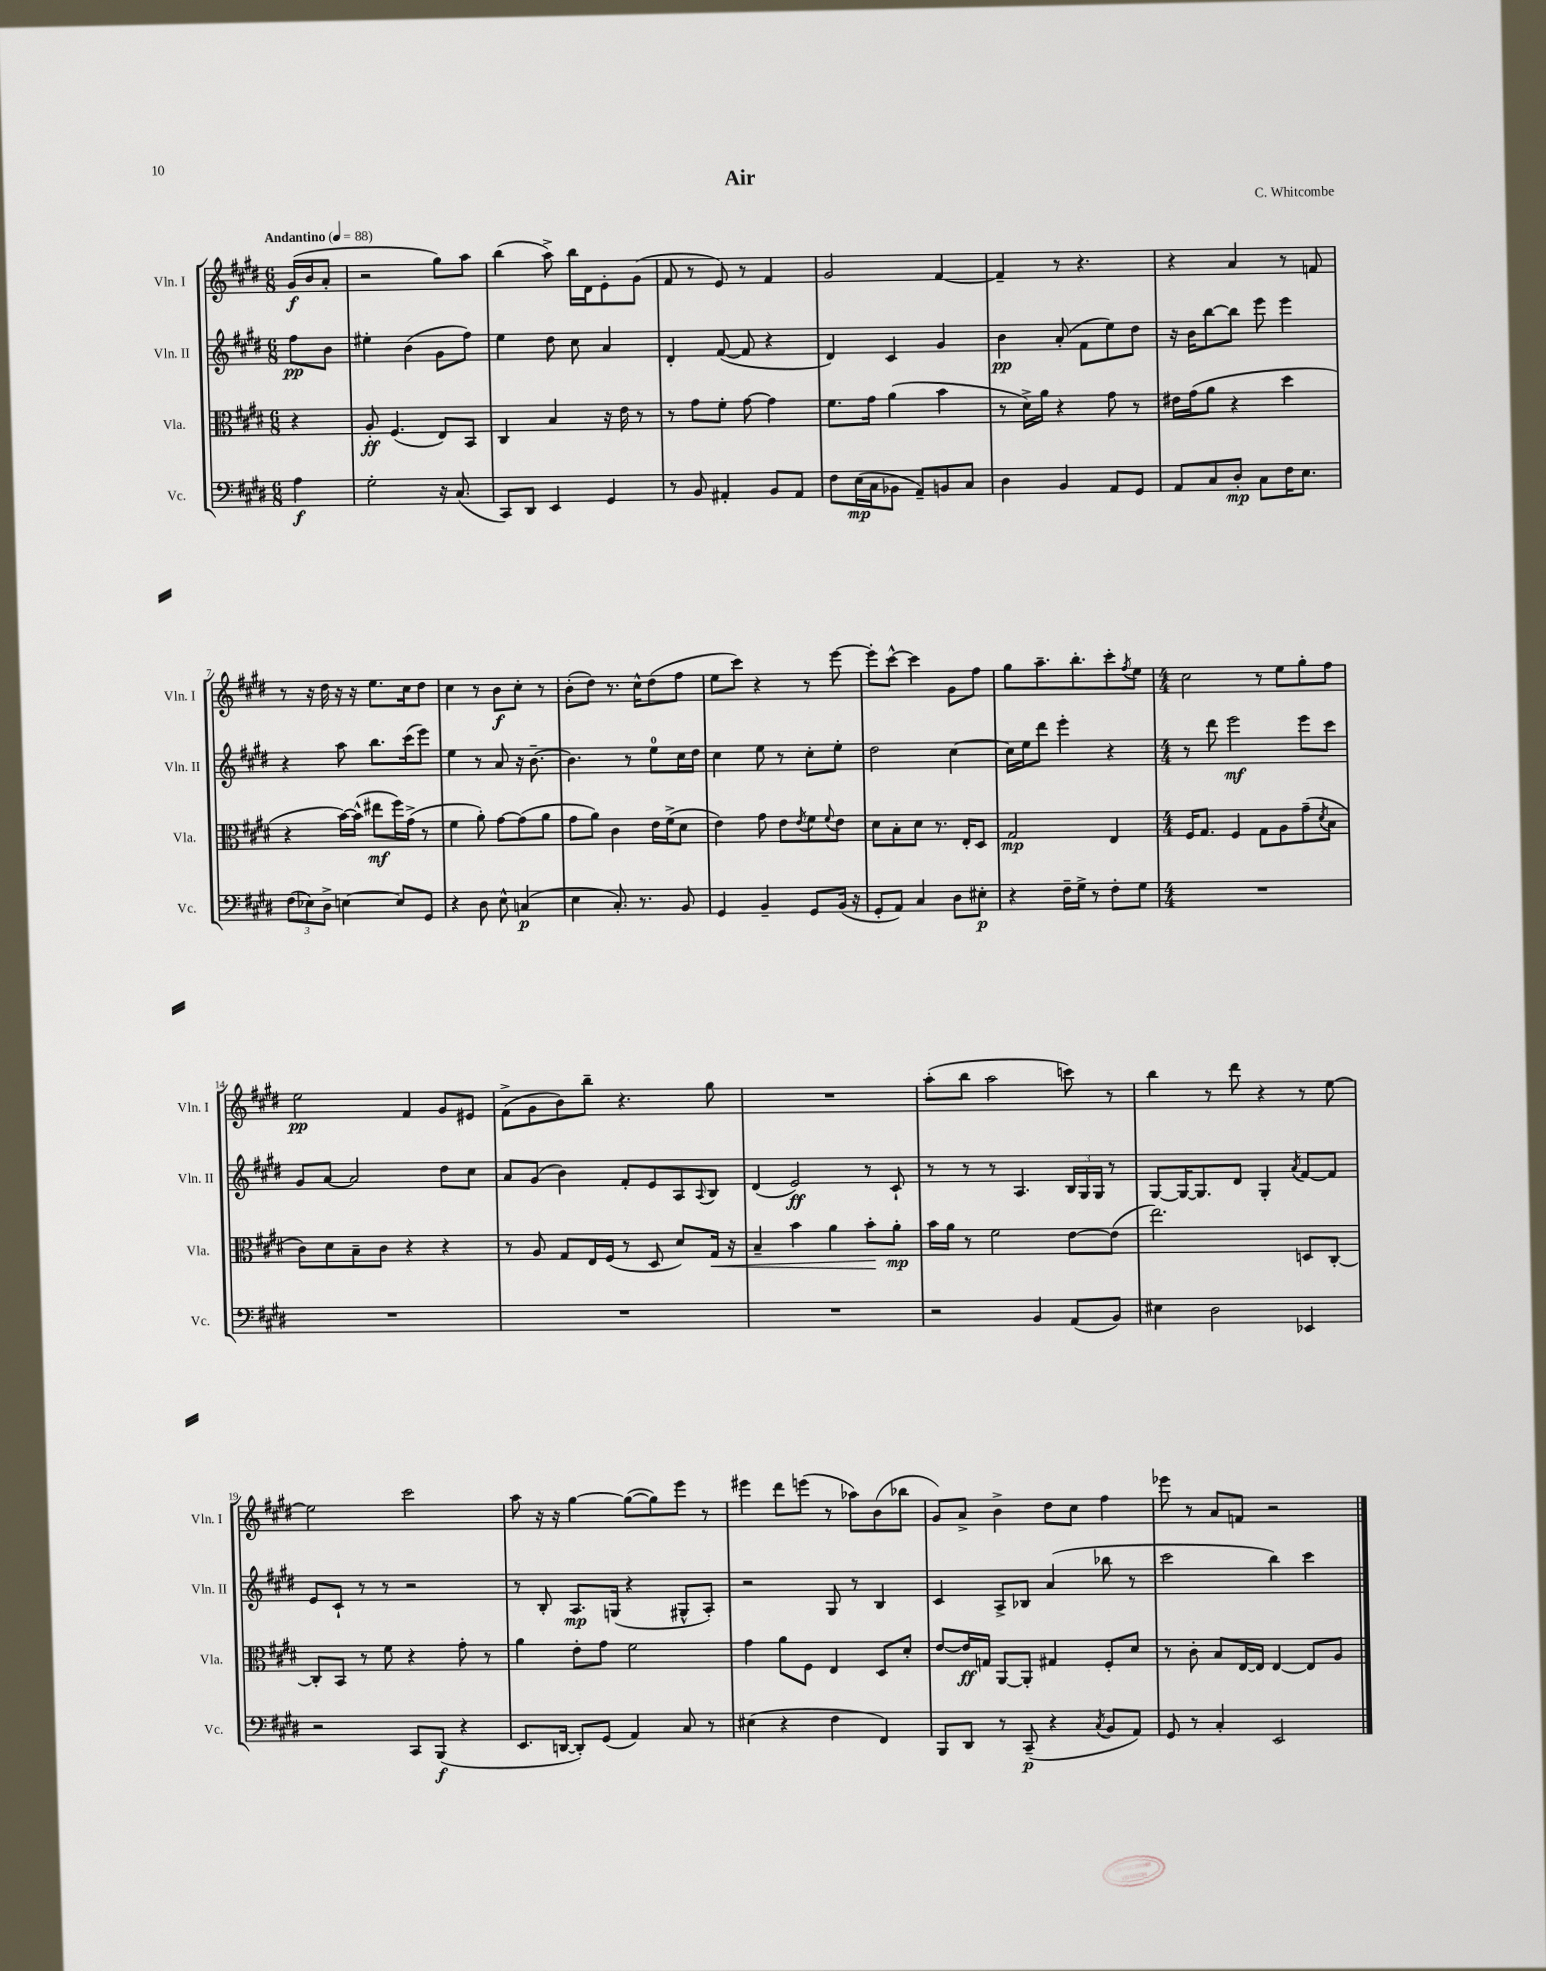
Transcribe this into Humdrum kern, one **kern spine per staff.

**kern	**dynam	**kern	**dynam	**kern	**dynam	**kern	**dynam
*part4	*part4	*part3	*part3	*part2	*part2	*part1	*part1
*staff4	*staff4	*staff3	*staff3	*staff2	*staff2	*staff1	*staff1
*I"Vc.	*	*I"Vla.	*	*I"Vln. II	*	*I"Vln. I	*
*I'Vc.	*	*I'Vla.	*	*I'Vln. II	*	*I'Vln. I	*
*clefF4	*	*clefC3	*	*clefG2	*	*clefG2	*
*k[f#c#g#d#]	*	*k[f#c#g#d#]	*	*k[f#c#g#d#]	*	*k[f#c#g#d#]	*
*M6/8	*	*M6/8	*	*M6/8	*	*M6/8	*
*MM88	*	*MM88	*	*MM88	*	*MM88	*
=	=	=	=	=	=	=	=
!	!	!	!	!	!	!LO:TX:a:B:t=Andantino	!
4A\	f	4r	.	8ff#\L	pp	(16g#/LL	f
.	.	.	.	.	.	16b/J	.
.	.	.	.	8b\J	.	8a'/J	.
=1	=1	=1	=1	=1	=1	=1	=1
2G#'\	.	8A'/	ff	4ee#X'\	.	2r	.
.	.	(4.F#/	.	.	.	.	.
.	.	.	.	(4b\	.	.	.
16r	.	8E/L)	.	8g#\L	.	8gg#\L)	.
(8.C#/	.	.	.	.	.	.	.
.	.	8BB/J	.	8ff#\J)	.	8aa\J	.
=2	=2	=2	=2	=2	=2	=2	=2
8CC#/L)	.	4C#/	.	4ee\	.	(4bb\	.
8DD#/J	.	.	.	.	.	.	.
4EE/	.	4B/	.	8dd#\	.	8aa^\)	.
.	.	.	.	8cc#\	.	16bb\LL	.
.	.	.	.	.	.	16d#\J	.
4GG#/	.	16r	.	4a/	.	8e'\	.
.	.	16e\	.	.	.	.	.
.	.	8r	.	.	.	(8g#\J	.
=3	=3	=3	=3	=3	=3	=3	=3
8r	.	8r	.	4d#'/	.	8f#/	.
8BB/	.	8g#\L	.	.	.	8r	.
4AA#X'/	.	8f#'\J	.	([8f#/	.	8e/)	.
.	.	[8g#\	.	8f#/]	.	8r	.
8BB/L	.	4g#\]	.	4r	.	4f#/	.
8AA#/J	.	.	.	.	.	.	.
=4	=4	=4	=4	=4	=4	=4	=4
8F#\L	.	8.f#\L	.	4d#/)	.	2g#/	.
(16E\L	mp	.	.	.	.	.	.
16C#\J	.	16g#\Jk	.	.	.	.	.
8BB-X\J	.	(4a\	.	4c#/	.	.	.
8AA~/L)	.	.	.	.	.	.	.
8BBn/	.	4b\	.	4g#/	.	[4f#/	.
8C#/J	.	.	.	.	.	.	.
=5	=5	=5	=5	=5	=5	=5	=5
4D#\	.	8r	.	4b\	pp	4f#~/]	.
.	.	16d#^\LL)	.	.	.	.	.
.	.	16a\JJ	.	.	.	.	.
4BB/	.	4r	.	(8a'/	.	8r	.
.	.	.	.	8f#\L	.	4.r	.
8AA/L	.	8g#\	.	8ee\)	.	.	.
8GG#/J	.	8r	.	8dd#\J	.	.	.
=6	=6	=6	=6	=6	=6	=6	=6
8AA/L	.	16e#X\LL	.	16r	.	4r	.
.	.	(16g#\J	.	16b\KL	.	.	.
8C#/	.	8a\J	.	[8bb\	.	.	.
8D#'/J	mp	4r	.	8bb\J]	.	4a/	.
8C#\L	.	.	.	8eee\	.	.	.
16F#\K	.	4dd#\	.	4eee\	.	8r	.
8.E\J	.	.	.	.	.	.	.
.	.	.	.	.	.	8fn/	.
!!LO:LB:g=z
=7	=7	=7	=7	=7	=7	=7	=7
(12F#\L	.	4r	.	4r	.	8r	.
12E-X\)	.	.	.	.	.	.	.
.	.	.	.	.	.	16r	.
12D#^\J	.	.	.	.	.	.	.
.	.	.	.	.	.	16dd#\	.
[4En\	.	[16b\LL)	.	8aa\	.	16r	.
.	.	(16b^^\JJ]	.	.	.	16r	.
.	.	8ee#X\L	mf	8.bb\L	.	8.ee\L	.
8E/L]	.	16ff#\L)	.	.	.	.	.
.	.	(16g#^\JJ	.	(16ccc#\k	.	16cc#\k	.
8GG#/J	.	8r	.	8eee\J)	.	8dd#\J	.
=8	=8	=8	=8	=8	=8	=8	=8
4r	.	4f#\	.	4ee\	.	4cc#\	.
8D#\	.	8a'\)	.	8r	.	8r	.
8E^^\	.	[8g#\L	.	8a/	.	8b\L	f
(4Cn/	p	(8g#\]	.	16r	.	8cc#'\J	.
.	.	.	.	[8.b~\	.	.	.
.	.	8a\J	.	.	.	8r	.
=9	=9	=9	=9	=9	=9	=9	=9
4E\	.	8g#\L	.	4.b\]	.	(8b'\L	.
.	.	8a\J)	.	.	.	8dd#\J)	.
8.C#'/)	.	4c#\	.	.	.	8.r	.
.	.	.	.	8r	.	.	.
8.r	.	.	.	.	.	16cc#^^\KL	.
.	.	16e\LL	.	8ee\L	.	(8dd#\	.
.	.	(16f#^\J	.	.	.	.	.
8BB/	.	8d#\J	.	16cc#\L	.	8ff#\J	.
.	.	.	.	16dd#\JJ	.	.	.
=10	=10	=10	=10	=10	=10	=10	=10
4GG#/	.	4e\)	.	4cc#\	.	8ee\L	.
.	.	.	.	.	.	8ccc#\J)	.
4BB~/	.	8g#\	.	8ee\	.	4r	.
.	.	8e\L	.	8r	.	.	.
.	.	8qe/	.	.	.	.	.
8GG#/L	.	8f#\	.	8cc#'\L	.	8r	.
.	.	8qqf#/	.	.	.	.	.
(16BB/Jk	.	8e\J	.	8ee'\J	.	[8eee\	.
16r	.	.	.	.	.	.	.
=11	=11	=11	=11	=11	=11	=11	=11
8GG#'/L	.	8d#\L	.	2dd#\	.	8eee'\L]	.
8AA/J)	.	8B'\	.	.	.	[8ccc#^^\J	.
4C#/	.	8d#\J	.	.	.	4ccc#\]	.
.	.	8.r	.	.	.	.	.
8D#\L	.	.	.	[4cc#\	.	8g#\L	.
.	.	16E'/KL	.	.	.	.	.
8E#X'\J	p	8D#/J	.	.	.	8ff#\J	.
=12	=12	=12	=12	=12	=12	=12	=12
4r	.	2G#/	mp	16cc#\LL]	.	8gg#\L	.
.	.	.	.	16ee\J	.	.	.
.	.	.	.	8ddd#\J	.	8.aa~\	.
16F#~\LL	.	.	.	4eee'\	.	.	.
16G#^\JJ	.	.	.	.	.	8.bb'\	.
8r	.	.	.	.	.	.	.
8F#'\L	.	4E/	.	4r	.	8ccc#'\	.
.	.	.	.	.	.	8qff#/	.
8G#\J	.	.	.	.	.	8ee\J	.
=13	=13	=13	=13	=13	=13	=13	=13
*M4/4	*	*M4/4	*	*M4/4	*	*M4/4	*
1r	.	16F#/KL	.	8r	.	2cc#\	.
.	.	8.G#/J	.	.	.	.	.
.	.	.	.	8ddd#\	.	.	.
.	.	4F#/	.	2eee\	mf	.	.
.	.	8G#\L	.	.	.	8r	.
.	.	8A\	.	.	.	8ee\L	.
.	.	(8g#~\	.	8eee\L	.	8gg#'\	.
.	.	8qd#/	.	.	.	.	.
.	.	8B\J	.	8ccc#\J	.	8ff#\J	.
!!LO:LB:g=z
=14	=14	=14	=14	=14	=14	=14	=14
1r	.	8c#\L)	.	8g#/L	.	2ee\	pp
.	.	8d#\	.	[8a/J	.	.	.
.	.	8B~\	.	2a/]	.	.	.
.	.	8c#\J	.	.	.	.	.
.	.	4r	.	.	.	4f#/	.
.	.	4r	.	8dd#\L	.	8g#/L	.
.	.	.	.	8cc#\J	.	8e#X/J	.
=15	=15	=15	=15	=15	=15	=15	=15
1r	.	8r	.	8a/L	.	(8f#^\L	.
.	.	8A/	.	(8g#/J	.	8g#\	.
.	.	8G#/L	.	4b\)	.	8b\)	.
.	.	16E/L	.	.	.	8bb~\J	.
.	.	(16F#/JJ	.	.	.	.	.
.	.	8r	.	8f#'/L	.	4.r	.
.	.	8D#/	.	8e/	.	.	.
.	.	8d#/L)	.	8A/	.	.	.
.	.	.	.	8qqA/	.	.	.
!	!	!	!LO:HP:b	!	!	!	!
.	.	16G#/Jk	<	8B/J	.	8gg#\	.
.	.	16r	.	.	.	.	.
=16	=16	=16	=16	=16	=16	=16	=16
1r	.	4B~/	.	(4d#/	.	1r	.
.	.	4b\	.	2e/)	ff	.	.
.	.	4a\	.	.	.	.	.
.	.	8b'\L	.	8r	.	.	.
.	.	8a'\J	[ mp	8c#`/	.	.	.
=17	=17	=17	=17	=17	=17	=17	=17
2r	.	16b\LL	.	8r	.	(8aa'\L	.
.	.	16a\JJ	.	.	.	.	.
.	.	8r	.	8r	.	8bb\J	.
.	.	2f#\	.	8r	.	2aa\	.
.	.	.	.	4.A/	.	.	.
4BB/	.	.	.	.	.	.	.
(8AA/L	.	[8e\L	.	24B/LL	.	8cccn\)	.
.	.	.	.	24G#/	.	.	.
.	.	.	.	24G#/JJ	.	.	.
8BB/J)	.	(8e\J]	.	8r	.	8r	.
=18	=18	=18	=18	=18	=18	=18	=18
4E#X\	.	2.ee\)	.	[8G#/L	.	4bb\	.
.	.	.	.	16G#/K_	.	.	.
.	.	.	.	8.G#/]	.	.	.
2D#\	.	.	.	.	.	8r	.
.	.	.	.	8d#/J	.	8ddd#\	.
.	.	.	.	4G#'/	.	4r	.
.	.	.	.	8qa/	.	.	.
4EE-X/	.	8Dn/L	.	[8f#/L	.	8r	.
.	.	[8C#'/J	.	8f#/J]	.	[8ee\	.
!!LO:LB:g=z
=19	=19	=19	=19	=19	=19	=19	=19
2r	.	8C#'/L]	.	8e/L	.	2ee\]	.
.	.	8BB/J	.	8c#`/J	.	.	.
.	.	8r	.	8r	.	.	.
.	.	8f#\	.	8r	.	.	.
8CC#/L	.	4r	.	2r	.	2ccc#\	.
(8BBB/J	f	.	.	.	.	.	.
4r	.	8g#'\	.	.	.	.	.
.	.	8r	.	.	.	.	.
=20	=20	=20	=20	=20	=20	=20	=20
8.EE/L	.	4a\	.	8r	.	8aa\	.
.	.	.	.	8B'/	.	16r	.
[16DDn/Jk	.	.	.	.	.	16r	.
8DD'/L])	.	8e'\L	.	8.A/L	mp	[4gg#\	.
(8GG#/J	.	8g#\J	.	.	.	.	.
.	.	.	.	(16Gn/Jk	.	.	.
4AA/)	.	2f#\	.	4r	.	(8gg#\L_	.
.	.	.	.	.	.	8gg#\])	.
8C#/	.	.	.	8G#X^^/L	.	8eee\J	.
8r	.	.	.	8A'/J)	.	8r	.
=21	=21	=21	=21	=21	=21	=21	=21
(4E#X\	.	4g#\	.	2r	.	4eee#X\	.
4r	.	8a\L	.	.	.	8ddd#\L	.
.	.	8F#\J	.	.	.	(8eeen\J	.
4F#\	.	4E/	.	8G#/	.	8r	.
.	.	.	.	8r	.	8aa-X\L)	.
4FF#/)	.	8D#/L	.	4B/	.	(8b\	.
.	.	8d#'/J	.	.	.	8bb-X\J	.
=22	=22	=22	=22	=22	=22	=22	=22
8BBB/L	.	[8e/L	.	4c#/	.	8g#/L)	.
8DD#/J	.	16e/L]	ff	.	.	8a^/J	.
.	.	16Gn/JJ	.	.	.	.	.
8r	.	[8AA/L	.	8A^/L	.	4b^\	.
(8CC#~/	p	8AA'/J]	.	8B-X/J	.	.	.
4r	.	4G#X/	.	(4a/	.	8dd#\L	.
.	.	.	.	.	.	8cc#\J	.
8qC#/	.	.	.	.	.	.	.
8BB/L	.	8F#'/L	.	8bb-X\	.	4ff#\	.
8AA/J)	.	8d#/J	.	8r	.	.	.
=23	=23	=23	=23	=23	=23	=23	=23
8GG#/	.	8r	.	2ccc#\	.	8eee-X\	.
8r	.	8c#'\	.	.	.	8r	.
4C#'/	.	8B/L	.	.	.	8a/L	.
.	.	[16E/L	.	.	.	8fn/J	.
.	.	16E/JJ]	.	.	.	.	.
2EE/	.	[4E/	.	4bb\)	.	2r	.
.	.	8E/L]	.	4ccc#\	.	.	.
.	.	8A/J	.	.	.	.	.
==	==	==	==	==	==	==	==
*-	*-	*-	*-	*-	*-	*-	*-
